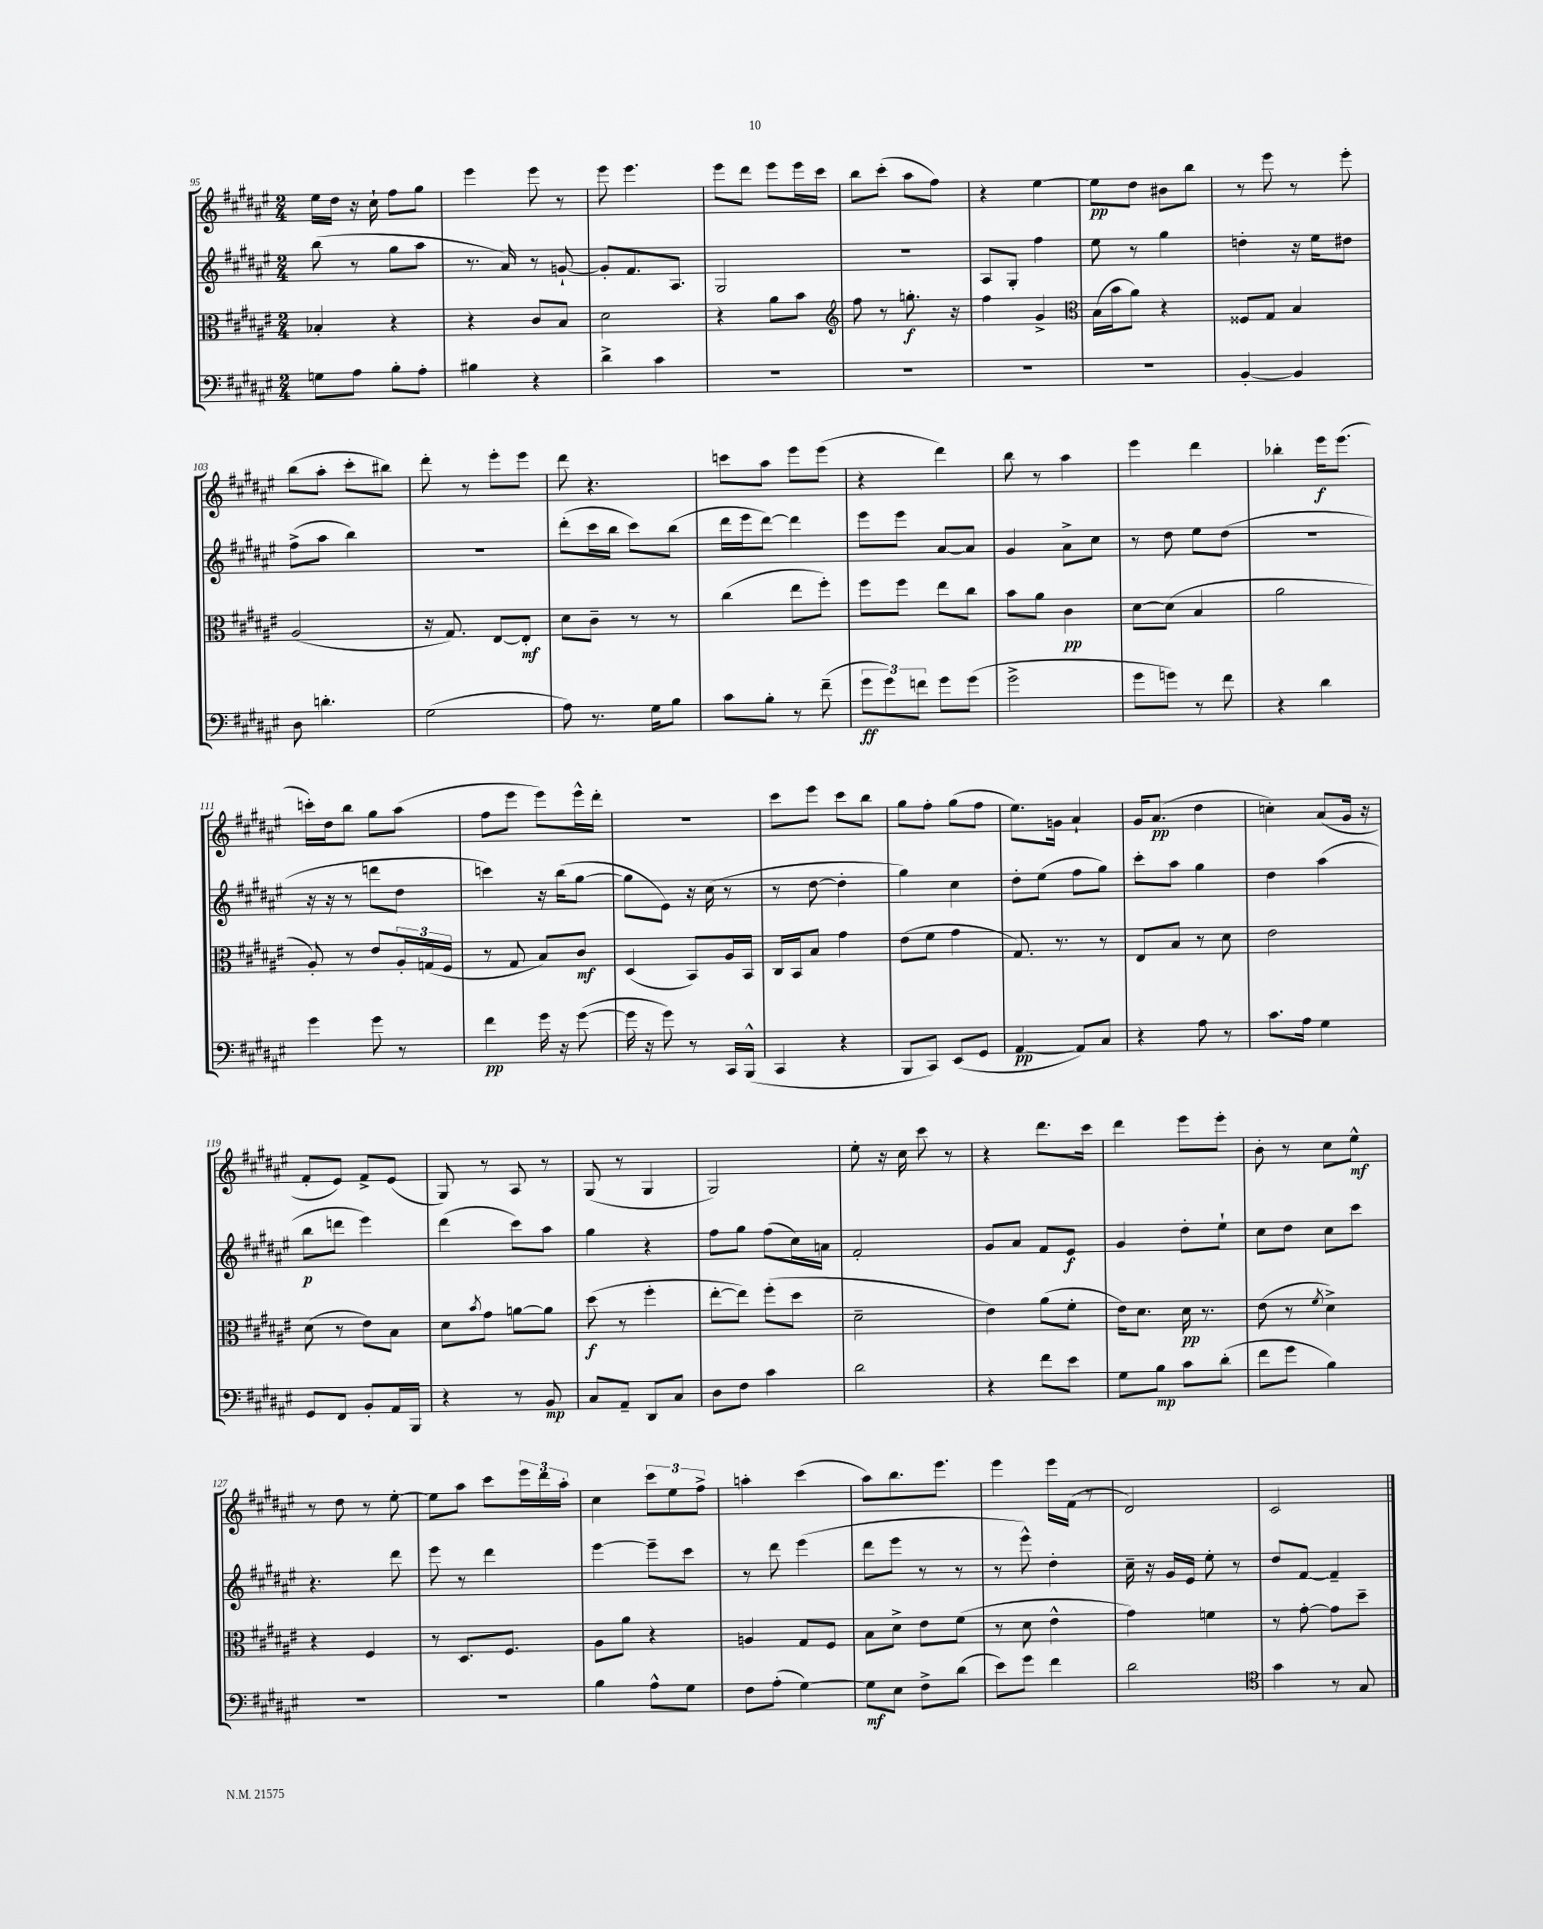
<<
\new StaffGroup <<
\new Staff = "s0" {
    \clef treble \key fis \major \numericTimeSignature \time 2/4
    eis''16 dis''16 r16 cis''16-! fis''8 gis''8 |
    eis'''4 eis'''8 r8 |
    eis'''8 eis'''4. |
    eis'''8 dis'''8 eis'''8 eis'''16 cis'''16 |
    b''8 cis'''8-.( ais''8 fis''8) |
    r4 eis''4~ |
    eis''8\pp dis''8 bis'8 b''8 |
    r8 eis'''8 r8 eis'''8-. |
    b''8( ais''8-. cis'''8-. bis''8) |
    dis'''8-. r8 eis'''8-. eis'''8 |
    dis'''8 r4. |
    c'''8 ais''8 eis'''8 eis'''8( |
    r4 dis'''4) |
    b''8 r8 ais''4 |
    eis'''4 dis'''4 |
    bes''4-. eis'''16\f eis'''8.( |
    c'''16-.) dis''16 b''8 gis''8 ais''8( |
    fis''8 eis'''8 eis'''8) eis'''16-^ dis'''16-. |
    r2 |
    cis'''8 eis'''8 cis'''8 b''8 |
    gis''8 fis''8-. gis''8( fis''8 |
    eis''8.) g'16 ais'4-! |
    gis'16 ais'8.\pp( dis''4 |
    c''4-.) ais'8( gis'16 r16 |
    fis'8-. eis'8) fis'8-> eis'8( |
    gis8) r8 ais8 r8 |
    gis8( r8 gis4 |
    gis2) |
    eis''8-. r16 cis''16 cis'''8 r8 |
    r4 dis'''8. cis'''16 |
    dis'''4 eis'''8 eis'''8-. |
    b'8-. r8 cis''8 eis''8-^\mf |
    r8 dis''8 r8 eis''8~-. |
    eis''8 ais''8 cis'''8 \tuplet 3/2 { eis'''16 dis'''16 ais''16-. } |
    cis''4 \tuplet 3/2 { cis'''8 eis''8 fis''8-> } |
    a''4-. cis'''4( |
    ais''8) b''8. eis'''8. |
    eis'''4 eis'''16 fis'16( r8 |
    dis'2) |
    cis'2 \bar "|." |
}
\new Staff = "s1" {
    \clef treble \key fis \major \numericTimeSignature \time 2/4
    b''8( r8 gis''8 ais''8 |
    r8. ais'16) r8 g'8~-! |
    g'8-. fis'8. ais8. |
    gis2 |
    R2 |
    ais8 gis8-. fis''4 |
    eis''8 r8 gis''4 |
    d''4-. r16 eis''16 dis''8 |
    fis''8->( ais''8 b''4) |
    r2 |
    dis'''8-.( cis'''16 b''16 cis'''8) b''8( |
    dis'''16 eis'''16 dis'''8~) dis'''4 |
    eis'''8 eis'''8 ais'8~ ais'8 |
    gis'4 ais'8-> cis''8 |
    r8 dis''8 eis''8 dis''8( |
    r2 |
    r16 r16 r8 d'''8 dis''8 |
    c'''4) r16 b''16( gis''8~ |
    gis''8 eis'8) r16 cis''16( r8 |
    r8 dis''8~ dis''4-. |
    gis''4) cis''4 |
    dis''8-. eis''8( fis''8 gis''8) |
    cis'''8-. ais''8 gis''4 |
    dis''4 ais''4( |
    b''8\p d'''8 eis'''4) |
    dis'''4( cis'''8) ais''8 |
    gis''4 r4 |
    fis''8 gis''8 fis''8( cis''16) a'16 |
    fis'2-. |
    gis'8 ais'8 fis'8 eis'8\f |
    gis'4 dis''8-. eis''8-! |
    cis''8 dis''8 cis''8 cis'''8 |
    r4. dis'''8 |
    eis'''8 r8 dis'''4 |
    eis'''4~ eis'''8-- cis'''8 |
    r8 dis'''8 eis'''4( |
    dis'''8 eis'''8 r8 r8 |
    r8 eis'''8-^) dis''4-. |
    cis''16-- r16 gis'16 eis'16 eis''8-. r8 |
    dis''8 fis'8~ fis'4-- \bar "|." |
}
\new Staff = "s2" {
    \clef alto \key fis \major \numericTimeSignature \time 2/4
    bes4-. r4 |
    r4 cis'8 b8 |
    dis'2 |
    r4 ais'8 b'8 |
    \clef treble fis''8 r8 g''8.-.\f r16 |
    fis''4 gis'4-> |
    \clef alto b16( b'16 ais'8) r4 |
    fisis8 gis8 b4 |
    ais2( |
    r16 gis8.) eis8~ eis8-.\mf |
    dis'8 cis'8-- r8 r8 |
    cis''4( eis''8 fis''8-.) |
    fis''8 fis''8 eis''8 cis''8 |
    b'8 ais'8 cis'4\pp |
    dis'8~ dis'8( b4 |
    ais'2 |
    ais8-.) r8 eis'8 \tuplet 3/2 { ais16-. g16( fis16 } |
    r8 gis8 b8) cis'8\mf |
    dis4( b,8) ais16 b,16 |
    cis16 b,16 b8 gis'4 |
    eis'8( fis'8 gis'4 |
    gis8.) r8. r8 |
    eis8 b8 r8 dis'8 |
    eis'2 |
    dis'8( r8 eis'8) b8 |
    dis'8 \acciaccatura { b'8 } gis'8 a'8~ a'8 |
    dis''8\f( r8 fis''4-. |
    eis''8~-. eis''8) fis''8-.( dis''8 |
    dis'2-- |
    eis'4) ais'8( fis'8-. |
    eis'16) dis'8. dis'16\pp r8. |
    eis'8( r8 \acciaccatura { fis'8 } dis'4->) |
    r4 fis4 |
    r8 dis8. fis8. |
    ais8 ais'8 r4 |
    a4 gis8 fis8 |
    b8 dis'8-> eis'8 fis'8( |
    r8 dis'8 eis'4-^ |
    gis'4) f'4 |
    r8 gis'8~-. gis'8 dis''8-- \bar "|." |
}
\new Staff = "s3" {
    \clef bass \key fis \major \numericTimeSignature \time 2/4
    g8 ais8 b8-. ais8-. |
    bis4 r4 |
    dis'4-> cis'4 |
    R2 |
    R2 |
    R2 |
    R2 |
    b,4~-. b,4 |
    dis8 d'4.-. |
    gis2( |
    ais8) r8. gis16 b8 |
    cis'8 b8-. r8 fis'8--( |
    \tuplet 3/2 { gis'8\ff gis'8) f'8 } gis'8 gis'8( |
    gis'2-> |
    gis'8 g'8) r8 fis'8 |
    r4 dis'4 |
    gis'4 gis'8 r8 |
    fis'4\pp gis'16 r16 gis'8~( |
    gis'16 r16 gis'8) r8 cis,16 b,,16-^( |
    cis,4 r4 |
    b,,8 cis,8) eis,8( gis,8 |
    ais,4~\pp ais,8) cis8 |
    r4 ais8 r8 |
    cis'8. ais16 gis4 |
    gis,8 fis,8 b,8-. ais,16 b,,16 |
    r4 r8 b,8\mp |
    cis8 ais,8-- dis,8 cis8 |
    dis8 fis8 cis'4 |
    dis'2 |
    r4 fis'8 eis'8 |
    gis8 b8\mp cis'8 dis'8-.( |
    fis'8 gis'8 b4) |
    R2 |
    R2 |
    b4 ais8-^ gis8 |
    fis8 ais8-.( gis4~) |
    gis8\mf eis8 fis8-> dis'8( |
    eis'8) gis'8 fis'4 |
    dis'2 |
    \clef tenor gis'4 r8 gis8 \bar "|." |
}
>>
>>
\layout { \context { \Score currentBarNumber = #95 } }
